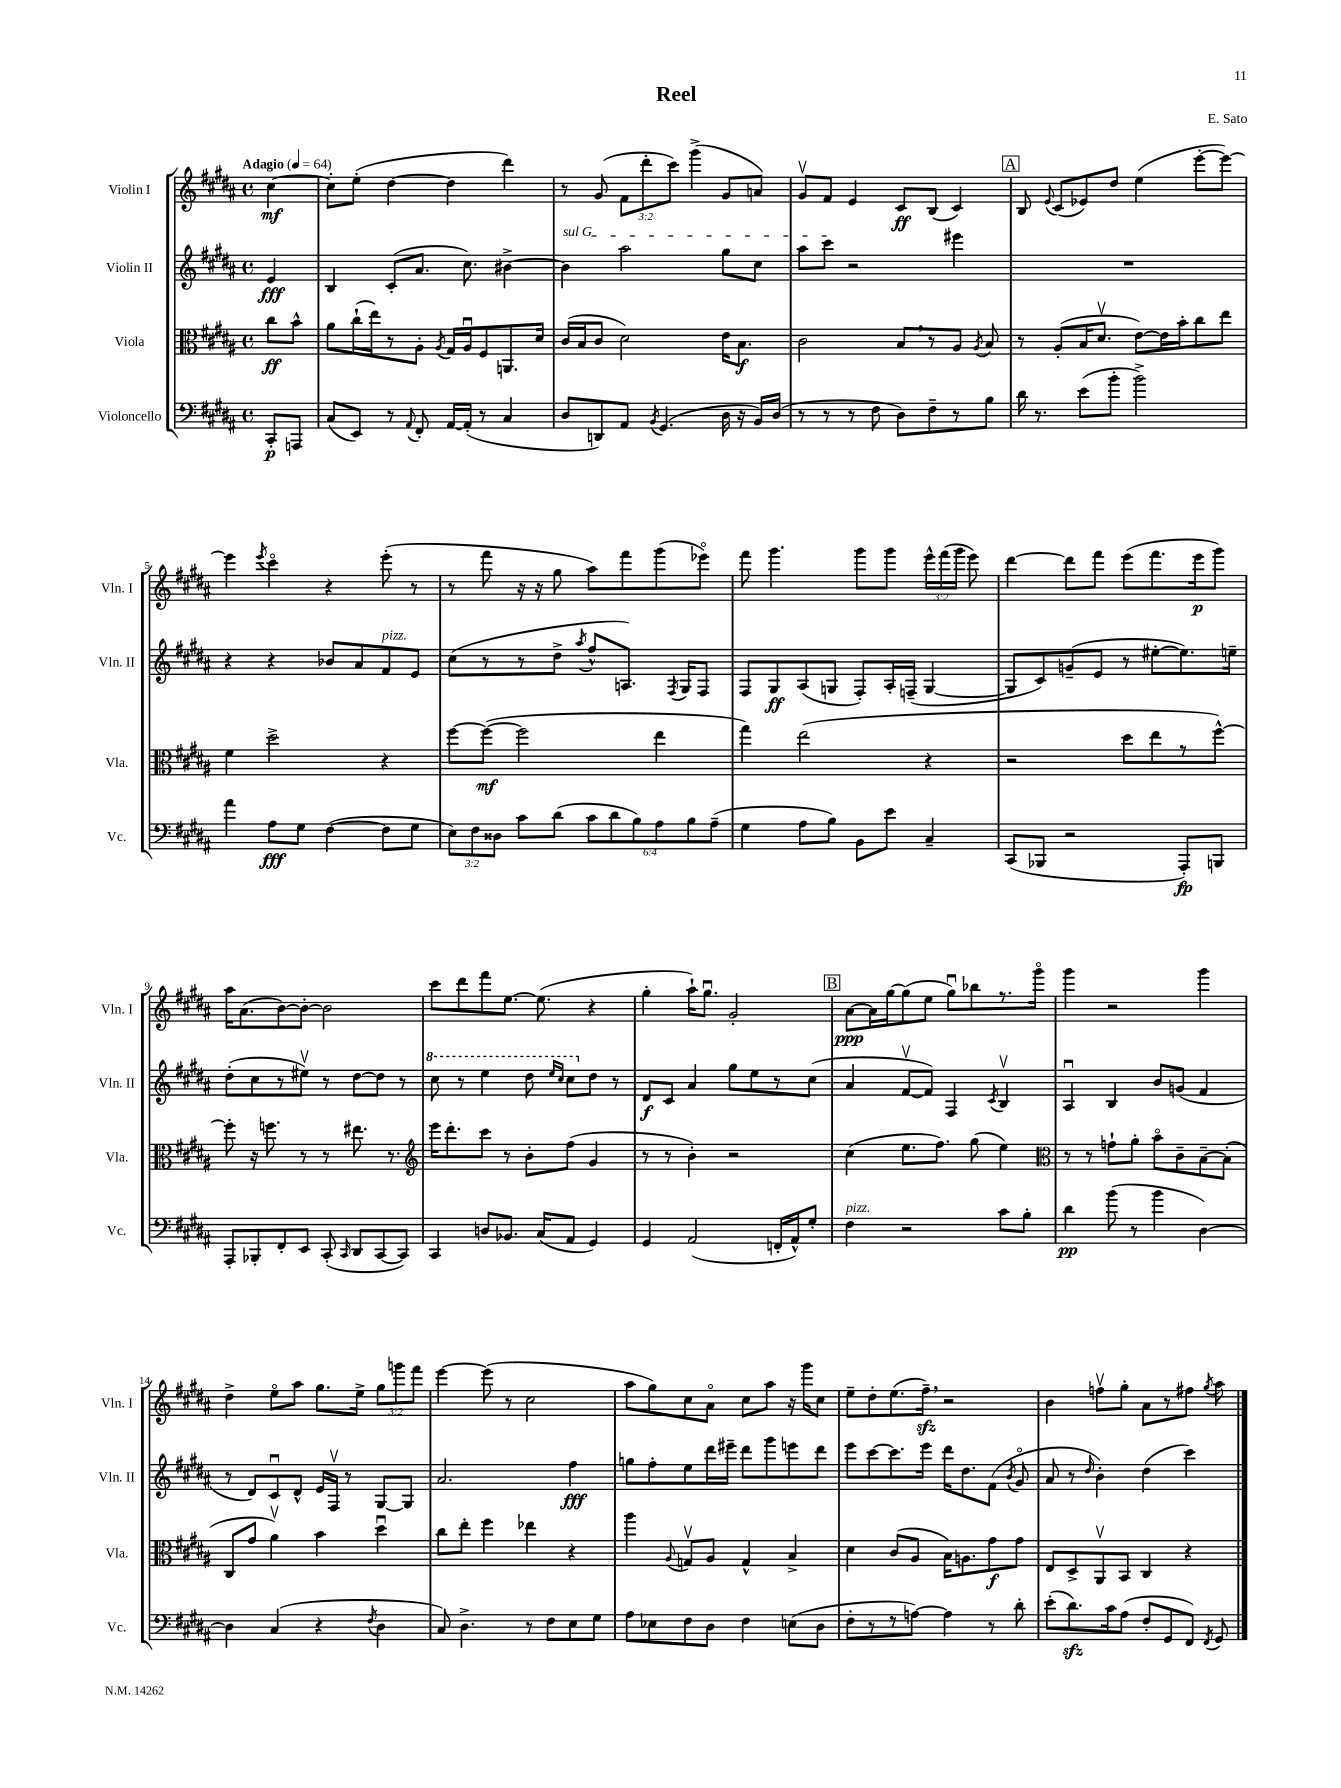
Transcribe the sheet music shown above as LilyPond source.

\header { title = "Reel" composer = "E. Sato" }
<<
\new StaffGroup <<
\new Staff = "s0" \with { instrumentName = "Violin I" shortInstrumentName = "Vln. I" } {
    \clef treble \key b \major \defaultTimeSignature \time 4/4 \override Staff.TupletNumber.text = #tuplet-number::calc-fraction-text \partial 4 \tempo "Adagio" 4 = 64
    \autoBeamOff cis''4~\mf |
    cis''8[-. e''8]-.( dis''4~ dis''4 dis'''4) |
    r8 gis'8( \tuplet 3/2 { fis'8[ dis'''8-. cis'''8]) } gis'''4->( gis'8[ a'8]) |
    gis'8[\upbow fis'8] e'4 cis'8[\ff b8]( cis'4) |
    \mark \markup { \box "A" } b8 \appoggiatura { e'8 } cis'8[( ees'8) dis''8] e''4( e'''8[~-. e'''8]~) |
    e'''4 \acciaccatura { e'''8 } cis'''4\flageolet r4 e'''8-.( r8 |
    r8 fis'''8 r16 r16 gis''8 ais''8[) fis'''8 gis'''8( ees'''8]\flageolet) |
    fis'''8 gis'''4. gis'''8[ gis'''8] \tuplet 3/2 { e'''16[-^ fis'''16( gis'''16] } e'''8) |
    dis'''4~ dis'''8[ fis'''8] e'''8[( fis'''8. e'''16\p gis'''8]) |
    ais''16[ ais'8.( b'8~) b'8]~-. b'2 |
    cis'''8[ dis'''8 fis'''8 e''8.]~ e''8.( r4 |
    gis''4-. ais''16[-!) gis''8.]\downbow gis'2-. |
    \mark \markup { \box "B" } ais'8[~\ppp ais'16 gis''16~ gis''8( e''8] gis''8[\downbow) bes''8 r8. gis'''16]\flageolet |
    gis'''4 r2 gis'''4 |
    dis''4-> e''8[\flageolet ais''8] gis''8.[ e''16]-> \tuplet 3/2 { gis''8[ g'''8 fis'''8] } |
    e'''4~ e'''8( r8 cis''2 |
    ais''8[ gis''8) cis''8 ais'8]\flageolet cis''8[ ais''8] r16 gis'''16[ cis''8] |
    e''8[-- dis''8-. e''8.( fis''16]--\sfz) \breathe r2 |
    b'4 f''8[\upbow gis''8]-. ais'8[ r8 fis''8] \acciaccatura { gis''8 } ais''8 \bar "|." |
}
\new Staff = "s1" \with { instrumentName = "Violin II" shortInstrumentName = "Vln. II" } {
    \clef treble \key b \major \defaultTimeSignature \time 4/4 \partial 4
    \autoBeamOff e'4\fff |
    b4 cis'8[-.( ais'8.] cis''8.) bis'4~-> |
    \once \override TextSpanner.bound-details.left.text = \markup { \italic "sul G" } bis'4\startTextSpan ais''2 gis''8[ cis''8] |
    ais''8[ cis'''8]\stopTextSpan r2 eis'''4 |
    \mark \markup { \box "A" } R1 |
    r4 r4 bes'8[ ais'8 fis'8^\markup { \italic "pizz." } e'8] |
    cis''8[( r8 r8 dis''8]-> \acciaccatura { ais''8 } fis''8[-^ a8.]) \acciaccatura { fis8 } gis16[ fis8] |
    fis8[ gis8\ff ais8( g8] fis8[-.) ais16-. f16]--( g4~ |
    g8[ cis'8) g'8--( e'8] r8 eis''8[~-. eis''8.) e''16]-- |
    dis''8[-.( cis''8 r8 eis''8]\upbow) r8 dis''8[~ dis''8] r8 |
    \ottava #1 cis'''8 r8 e'''4 dis'''8 \grace { e'''16[ cis'''16] } cis'''8[ \ottava #0 dis''8] r8 |
    dis'8[\f cis'8] ais'4 gis''8[ e''8 r8 cis''8]( |
    \mark \markup { \box "B" } ais'4 fis'8[~\upbow fis'8]) fis4 \acciaccatura { cis'8 } b4\upbow |
    ais4\downbow b4 b'8[ g'8]( fis'4 |
    r8 dis'8[) cis'8\downbow dis'8]-^ e'16[ fis16]\upbow r8 gis8[~ gis8] |
    ais'2. fis''4\fff |
    g''8[ fis''8-. e''8 dis'''16 eis'''16]-- dis'''8[ gis'''8 e'''8 dis'''8] |
    e'''8[ cis'''8~ cis'''8. e'''16] dis'''16[ dis''8. fis'8]( \acciaccatura { b'8 } gis'8\flageolet |
    ais'8 r8 \grace { dis''16 } b'4-.) dis''4( cis'''4) \bar "|." |
}
\new Staff = "s2" \with { instrumentName = "Viola" shortInstrumentName = "Vla." } {
    \clef alto \key b \major \defaultTimeSignature \time 4/4 \partial 4
    \autoBeamOff cis''8[\ff b'8]-^ |
    ais'8[ cis''16-!( e''16) r8 ais8]-. \acciaccatura { ais8 } gis16[ ais16\downbow fis8 a,8. dis'16] |
    cis'16[( b16 cis'8] dis'2) e'16[ b8.]\f |
    cis'2 b8[ \breathe r8 ais8] \acciaccatura { ais8 } b8 |
    \mark \markup { \box "A" } r8 ais8[-.( b16 dis'8.]\upbow e'8[~) e'16 b'16-. cis''8 e''8] |
    fis'4 dis''2-> r4 |
    fis''8[~ fis''8]~\mf( fis''2 e''4 |
    gis''4) e''2( r4 |
    r2 dis''8[ e''8 r8 fis''8]~-^) |
    fis''8-. r16 f''8. r8 r8 eis''8. r8. |
    \clef treble e'''16[ dis'''8.-. cis'''8] r8 b'8[-. fis''8]( gis'4 |
    r8 r8 b'4-.) r2 |
    \mark \markup { \box "B" } cis''4( e''8.[ fis''8.]) gis''8( e''4) |
    \clef alto r8 r8 g'8[-! ais'8]-. b'8[\flageolet cis'8-- b8~-- b8]-.( |
    cis8[ gis'8] ais'4\upbow) b'4 dis''4\downbow |
    cis''8[ e''8]-. fis''4 ees''4 r4 |
    ais''4 \appoggiatura { ais8 } g8[\upbow ais8] g4-^ b4-> |
    dis'4 cis'8[( ais8] b16[) a8. gis'8\f gis'8] |
    e8[ dis8-> ais,8\upbow b,8] cis4 r4 \bar "|." |
}
\new Staff = "s3" \with { instrumentName = "Violoncello" shortInstrumentName = "Vc." } {
    \clef bass \key b \major \defaultTimeSignature \time 4/4 \override Staff.TupletNumber.text = #tuplet-number::calc-fraction-text \partial 4
    \autoBeamOff cis,8[-.\p a,,8] |
    cis8[( e,8]) r8 \appoggiatura { ais,8 } fis,8-. ais,16[~ ais,16]-.( r8 cis4 |
    dis8[ d,8) ais,8] \acciaccatura { b,8 } gis,4.( dis16 r16 b,16[) dis16]( |
    r8 r8 r8 fis8 dis8[) fis8-- r8 b8] |
    \mark \markup { \box "A" } dis'16 r8. e'8[( b'8]-. b'2->) |
    ais'4 ais8[\fff gis8] fis4~( fis8[ gis8] |
    \tuplet 3/2 { e8[) fis8 disis8] } cis'8[ dis'8]( \tuplet 6/4 { cis'8[ dis'8 b8) ais8 b8 ais8]--( } |
    gis4 ais8[ b8]) b,8[ e'8] cis4-- |
    cis,8[( bes,,8] r2 ais,,8[-.\fp) b,,8] |
    ais,,8[-. bes,,8-. fis,8-. e,8] cis,8-.( \grace { cis,16 } dis,8[ cis,8~ cis,8]) |
    cis,4 d8[ bes,8.] cis16[( ais,8] gis,4) |
    gis,4 ais,2( f,16[-. ais,16-^) gis8]-. |
    \mark \markup { \box "B" } fis4^\markup { \italic "pizz." } r2 cis'8[ b8]-. |
    dis'4\pp b'8( r8 b'4 dis4~) |
    dis4 cis4( r4 \acciaccatura { fis8 } dis4 |
    cis8) dis4.-> r8 fis8[ e8 gis8] |
    ais8[ ees8 fis8 dis8] fis4 e8[( dis8] |
    fis8[-. r8 r8 a8]~) a4 r8 dis'8-. |
    e'8[-.( dis'8.\sfz) cis'16 ais8]( fis8[-. gis,8 fis,8]) \acciaccatura { fis,8 } gis,8 \bar "|." |
}
>>
>>
